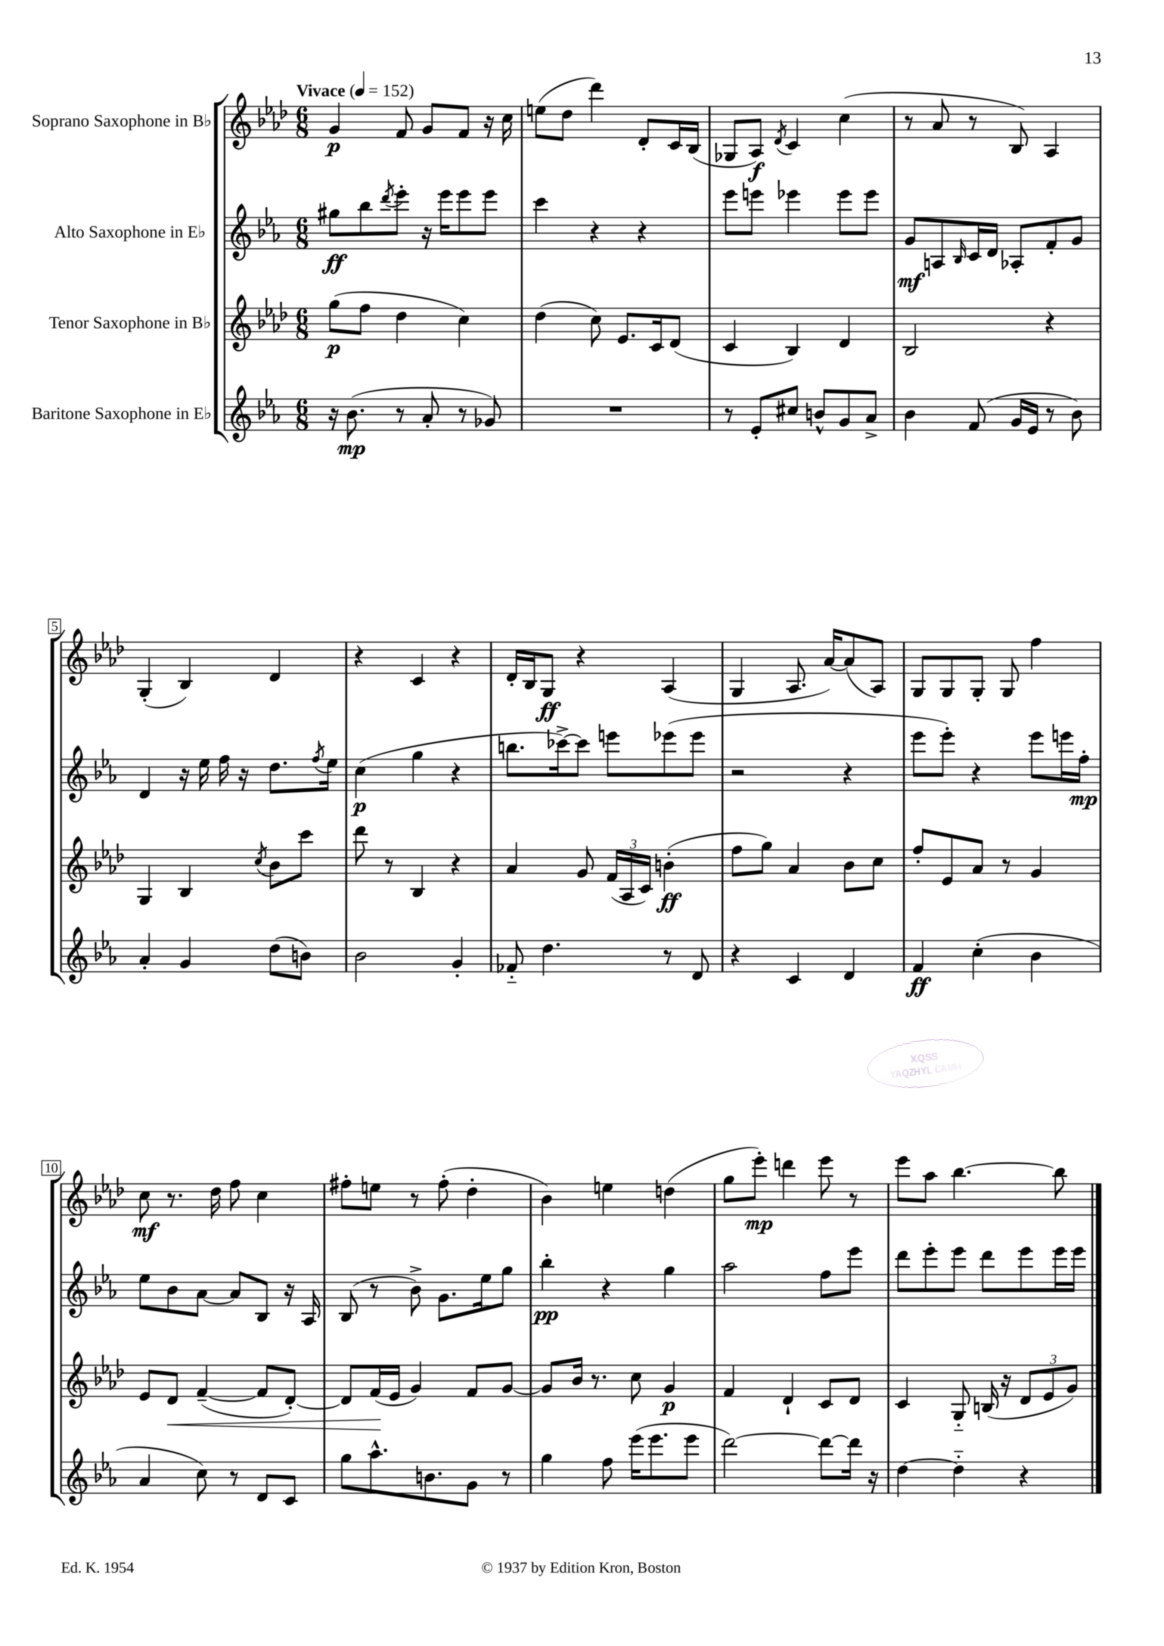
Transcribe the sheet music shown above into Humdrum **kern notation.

**kern	**dynam	**kern	**dynam	**kern	**dynam	**kern	**dynam
*part4	*part4	*part3	*part3	*part2	*part2	*part1	*part1
*staff4	*staff4	*staff3	*staff3	*staff2	*staff2	*staff1	*staff1
*I"Baritone Saxophone in E♭	*	*I"Tenor Saxophone in B♭	*	*I"Alto Saxophone in E♭	*	*I"Soprano Saxophone in B♭	*
*clefG2	*	*clefG2	*	*clefG2	*	*clefG2	*
*k[b-e-a-]	*	*k[b-e-a-d-]	*	*k[b-e-a-]	*	*k[b-e-a-d-]	*
*M6/8	*	*M6/8	*	*M6/8	*	*M6/8	*
*MM152	*	*MM152	*	*MM152	*	*MM152	*
=1	=1	=1	=1	=1	=1	=1	=1
!	!	!	!	!	!	!LO:TX:a:B:t=Vivace	!
16r	.	(8gg\L	p	8gg#X\L	ff	4g/	p
(8.b-\	mp	.	.	.	.	.	.
.	.	8ff\J	.	8bb-\	.	.	.
.	.	.	.	8qddd/	.	.	.
8r	.	4dd-\	.	8eee-'\J	.	8f/	.
8a-'/	.	.	.	16r	.	8g/L	.
.	.	.	.	16eee-\KL	.	.	.
8r	.	4cc\)	.	8eee-\	.	8f/J	.
8g-X/)	.	.	.	8eee-\J	.	16r	.
.	.	.	.	.	.	16cc\	.
=2	=2	=2	=2	=2	=2	=2	=2
2.r	.	(4dd-\	.	4ccc\	.	(8een\L	.
.	.	.	.	.	.	8dd-\J	.
.	.	8cc\)	.	4r	.	4ddd-\)	.
.	.	8.e-/L	.	.	.	.	.
.	.	.	.	4r	.	8d-'/L	.
.	.	16c/k	.	.	.	.	.
.	.	(8d-/J	.	.	.	16c/L	.
.	.	.	.	.	.	(16B-/JJ	.
=3	=3	=3	=3	=3	=3	=3	=3
8r	.	4c/	.	8eee-\L	.	8G-X/L	.
8e-'/L	.	.	.	8eeen\J	.	8A-/J)	f
.	.	.	.	.	.	8qd-/	.
8cc#X/J	.	4B-/)	.	4eee-X\	.	4c/	.
8bn^^/L	.	.	.	.	.	.	.
8g/	.	4d-/	.	8eee-\L	.	(4cc\	.
8a-^/J	.	.	.	8eee-\J	.	.	.
=4	=4	=4	=4	=4	=4	=4	=4
4b-\	.	2B-/	.	8g/L	mf	8r	.
.	.	.	.	8An/	.	8a-/	.
.	.	.	.	16qqB-/	.	.	.
(8f/	.	.	.	16c/L	.	8r	.
.	.	.	.	16d/JJ	.	.	.
16g/LL	.	.	.	8A-X'/L	.	8B-/)	.
16e-/JJ	.	.	.	.	.	.	.
8r	.	4r	.	8f'/	.	4A-/	.
8b-\)	.	.	.	8g/J	.	.	.
!!LO:LB:g=z
=5	=5	=5	=5	=5	=5	=5	=5
4a-'/	.	4G/	.	4d/	.	(4G'/	.
4g/	.	4B-/	.	16r	.	4B-/)	.
.	.	.	.	16ee-\	.	.	.
.	.	.	.	16ff\	.	.	.
.	.	.	.	16r	.	.	.
.	.	8qcc/	.	.	.	.	.
(8dd\L	.	8b-\L	.	8.dd\L	.	4d-/	.
8bn\J)	.	8ccc\J	.	.	.	.	.
.	.	.	.	8qff/	.	.	.
.	.	.	.	16ee-\Jk	.	.	.
=6	=6	=6	=6	=6	=6	=6	=6
2b-\	.	8ddd-\	.	(4cc\	p	4r	.
.	.	8r	.	.	.	.	.
.	.	4B-/	.	4gg\	.	4c/	.
4g'/	.	4r	.	4r	.	4r	.
=7	=7	=7	=7	=7	=7	=7	=7
8f-X/	.	4a-/	.	8.bbn\L	.	16d-'/LL	.
.	.	.	.	.	.	16B-/J	.
4.dd\	.	.	.	.	.	8G/J	ff
.	.	.	.	[16ccc-X^\k)	.	.	.
.	.	8g/	.	8ccc-\J]	.	4r	.
.	.	(24f/LL	.	8eeen\L	.	.	.
.	.	24A-/	.	.	.	.	.
.	.	24c/JJ)	.	.	.	.	.
8r	.	(4bn'\	ff	(8eee-X\	.	(4A-/	.
8d/	.	.	.	8eee-\J	.	.	.
=8	=8	=8	=8	=8	=8	=8	=8
4r	.	8ff\L	.	2r	.	4G/	.
.	.	8gg\J)	.	.	.	.	.
4c/	.	4a-/	.	.	.	8.A-/	.
.	.	.	.	.	.	[16a-/KL)	.
4d/	.	8b-\L	.	4r	.	(8a-/]	.
.	.	8cc\J	.	.	.	8A-/J)	.
=9	=9	=9	=9	=9	=9	=9	=9
4f/	ff	8ff'/L	.	8eee-\L	.	8G/L	.
.	.	8e-/	.	8eee-'\J)	.	8G/	.
(4cc'\	.	8a-/J	.	4r	.	8G'/J	.
.	.	8r	.	.	.	8G/	.
4b-\	.	4g/	.	8eee-\L	.	4ff\	.
.	.	.	.	16eeen\L	.	.	.
.	.	.	.	16ff'\JJ	mp	.	.
!!LO:LB:g=z
=10	=10	=10	=10	=10	=10	=10	=10
4a-/	.	8e-/L	.	8ee-\L	.	8cc\	mf
!	!	!	!LO:HP:b	!	!	!	!
.	.	8d-/J	<	8b-\	.	8.r	.
8cc\)	.	([4f~/	.	[8a-\J	.	.	.
.	.	.	.	.	.	16dd-\	.
8r	.	.	.	8a-/L]	.	8ff\	.
8d/L	.	8f/L]	.	8B-/J	.	4cc\	.
8c/J	.	[8d-'/J)	.	16r	.	.	.
.	.	.	.	16A-/	.	.	.
=11	=11	=11	=11	=11	=11	=11	=11
8gg\L	.	8d-/L]	.	(8B-/	.	8ff#X'\L	.
8.aa-^^\	.	(16f/L	.	8r	.	8een\J	.
.	.	16e-/JJ	[	.	.	.	.
.	.	4g/)	.	8b-^\)	.	8r	.
8.bn\	.	.	.	.	.	.	.
.	.	.	.	8.g\L	.	(8ff#'\	.
8g\J	.	8f/L	.	.	.	4dd-'\	.
.	.	.	.	16ee-\k	.	.	.
8r	.	[8g/J	.	8gg\J	.	.	.
=12	=12	=12	=12	=12	=12	=12	=12
4gg\	.	8g/L]	.	4bb-'\	pp	4b-\)	.
.	.	16b-/Jk	.	.	.	.	.
.	.	8.r	.	.	.	.	.
8ff\	.	.	.	4r	.	4een\	.
(16eee-\KL	.	8cc\	.	.	.	.	.
8.eee-\	.	.	.	.	.	.	.
.	.	4g/	p	4gg\	.	(4ddn\	.
8eee-\J	.	.	.	.	.	.	.
=13	=13	=13	=13	=13	=13	=13	=13
[2ddd\)	.	4f/	.	2aa-\	.	8gg\L	.
.	.	.	.	.	.	8eee-'\J)	mp
.	.	4d-`/	.	.	.	4dddn\	.
8ddd\L_	.	8c/L	.	8ff\L	.	8eee-\	.
16ddd\Jk]	.	8d-/J	.	8eee-\J	.	8r	.
16r	.	.	.	.	.	.	.
=14	=14	=14	=14	=14	=14	=14	=14
[4dd\	.	4c/	.	8ddd\L	.	8eee-\L	.
.	.	.	.	8eee-'\	.	8aa-\J	.
4dd\]	.	8G/	.	8eee-\J	.	[4.bb-\	.
.	.	(16Bn/	.	8ddd\L	.	.	.
.	.	16r	.	.	.	.	.
4r	.	12d-/L	.	8eee-\	.	.	.
.	.	12e-/	.	.	.	.	.
.	.	.	.	16eee-\L	.	8bb-\]	.
.	.	12g/J)	.	.	.	.	.
.	.	.	.	16eee-\JJ	.	.	.
==	==	==	==	==	==	==	==
*-	*-	*-	*-	*-	*-	*-	*-
